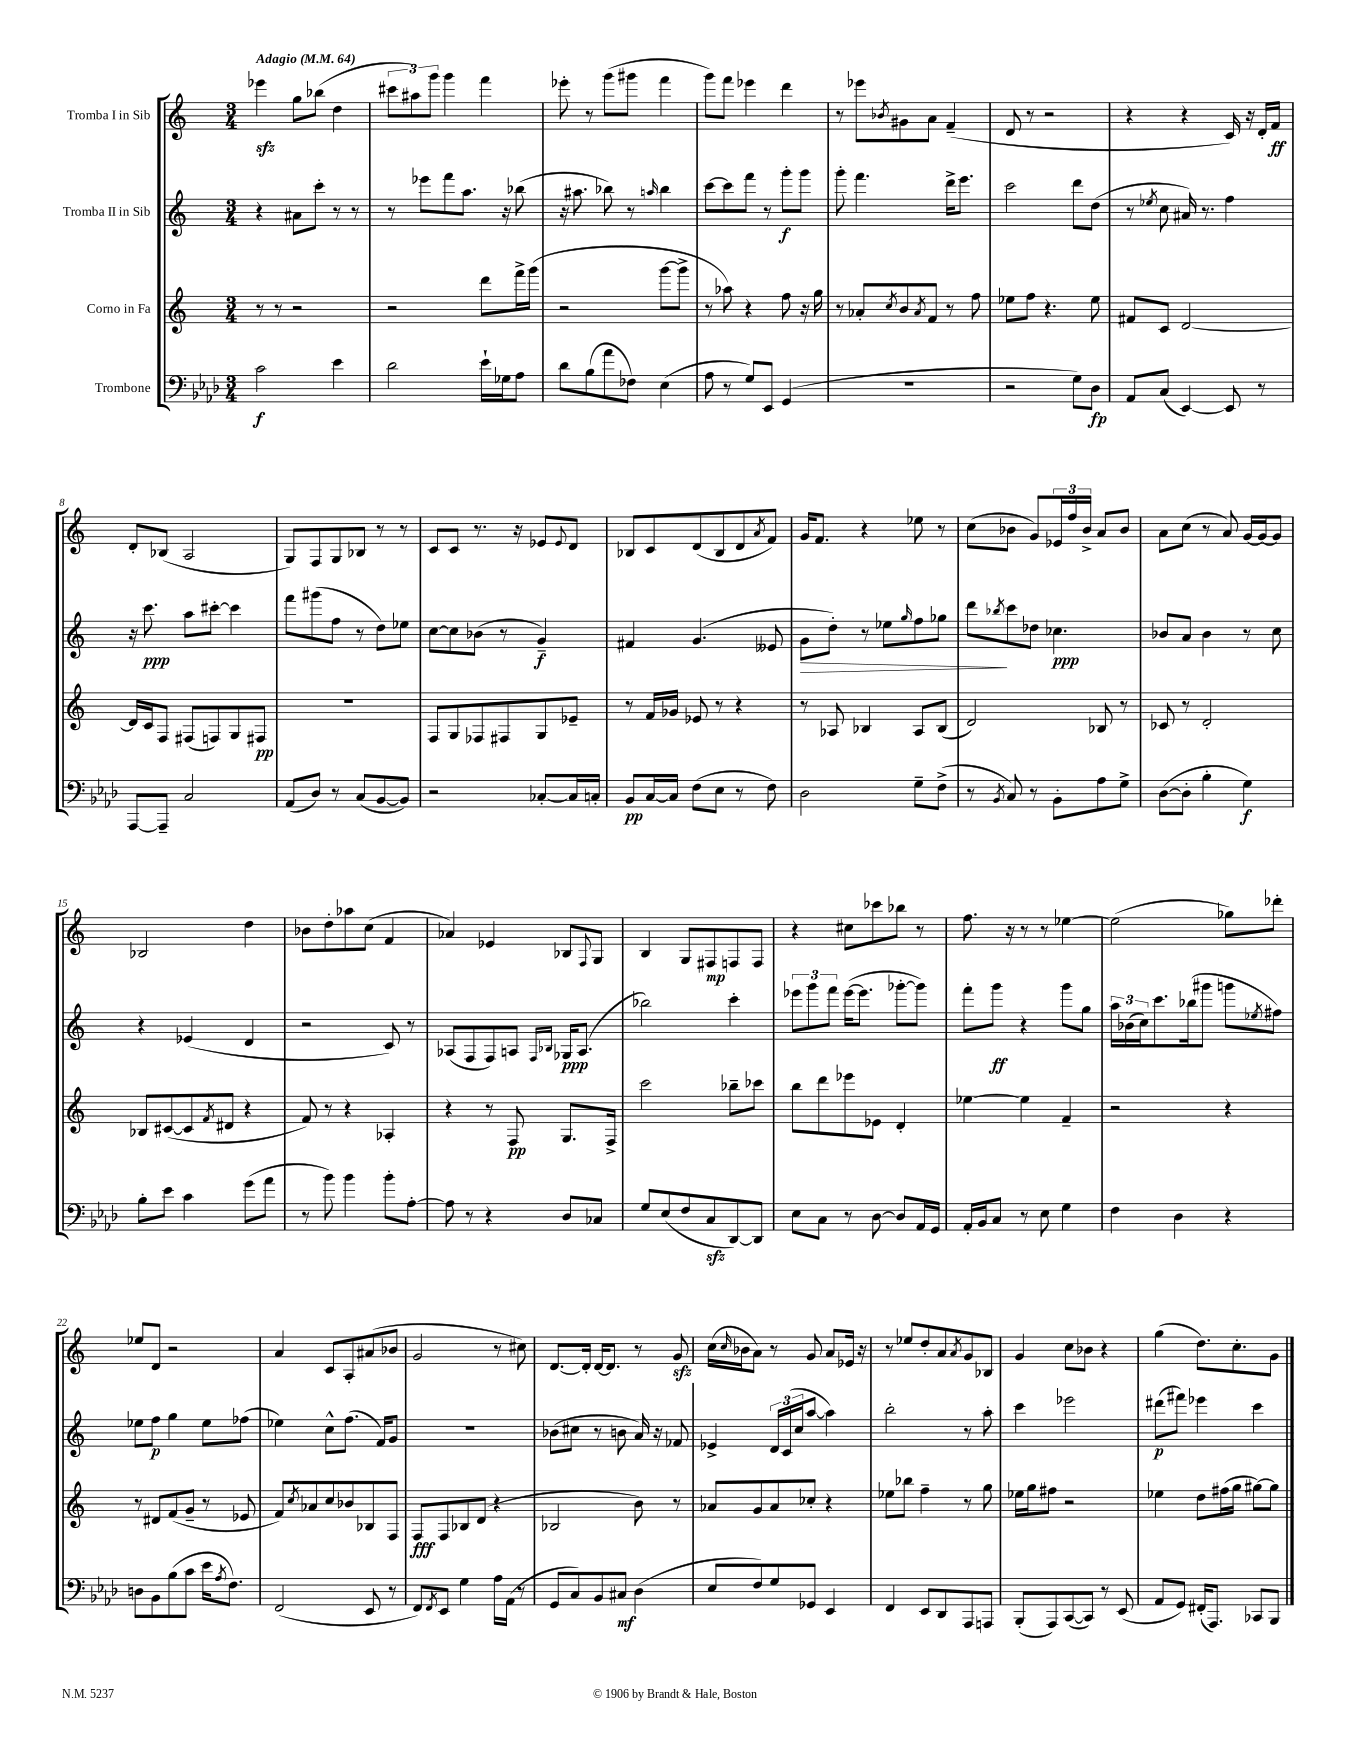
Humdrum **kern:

**kern	**kern	**kern	**kern
*staff4	*staff3	*staff2	*staff1
*clefF4	*clefG2	*clefG2	*clefG2
*k[b-e-a-d-]	*k[]	*k[]	*k[]
*M3/4	*M3/4	*M3/4	*M3/4
*MM64	*MM64	*MM64	*MM64
2c\	8r	4r	4eee-\
.	8r	.	.
.	2r	8a#\L	8gg\L
.	.	8ccc'\J	(8bb-\J
4e-\	.	8r	4dd\
.	.	8r	.
=	=	=	=
2d-\	2r	8r	12ccc#\L
.	.	.	12aa#\)
.	.	8eee-\L	.
.	.	.	12ggg\J
.	.	8fff\	4ggg\
.	.	8.aa\J	.
16e-`\LL	8ddd\L	.	4fff\
16G-\J	.	16r	.
8A-\J	16fff^\L	(8bb-\	.
.	(16ggg\JJ	.	.
=	=	=	=
8d-\L	2r	16r	8eee-'\
.	.	8.aa#\	.
(8B-\	.	.	8r
8a-\	.	8bb-\)	(8ggg\L
8F-\J)	.	8r	8ggg#\J
.	.	16qqaa/	.
(4E-\	[8ggg\L	4bb-\	4fff\
.	8ggg^\]J	.	.
=	=	=	=
8A-\	8r	[8ccc\L	8ggg\L)
8r	8aa-\)	8ccc\]	8fff\J
8G/L)	4r	8fff\J	4eee-\
8EE-/J	.	8r	.
(4GG/	8ff\	8ggg'\L	4ddd\
.	16r	8ggg\J	.
.	16gg\	.	.
=	=	=	=
2.r	8r	8ggg'\	8r
.	8a-'/L	4.fff\	8eee-\L
.	8qcc/	.	8qb-/
.	8b/	.	8g#\
.	8qa-/	.	.
.	8f/J	.	8a\J
.	8r	16ddd^\LK	(4f~/
.	.	8.eee\J	.
.	8ff\	.	.
=	=	=	=
2r	8ee-\L	2ccc\	8d/
.	8ff\J	.	8r
.	4.r	.	2r
8G\L)	.	8ddd\L	.
8D-\J	8ee-\	(8dd\J	.
=	=	=	=
8AA-/L	8f#/L	8r	4r
.	.	8qee-/	.
(8C/J	8c/J	8cc\	.
[4EE-/)	[2d/	16a#/)	4r
.	.	8.r	.
8EE-/]	.	4ff\	16c/)
.	.	.	16r
8r	.	.	16d'/LL
.	.	.	16f/JJ
=	=	=	=
[8AAA-/L	16d/]LL	16r	8d'/L
.	16c/J	8.ccc\	.
8AAA-~/]J	8F/J	.	(8B-/J
2C/	(8F#/L	8aa\L	2A/
.	8F/)	[8ccc#'\J	.
.	8G/	4ccc#\]	.
.	8F#/J	.	.
=	=	=	=
(8AA-/L	2.r	8fff\L	8G/L)
8D-/J)	.	(8ggg#\	8F/
8r	.	8ff\J	8G/
(8C/L	.	8r	8B-/J
[8BB-/	.	8dd\L)	8r
8BB-/]J)	.	8ee-\J	8r
=	=	=	=
2r	8F/L	[8cc\L	8c/L
.	8G/	8cc\]	8c/J
.	8F-/	(8b-\J	8.r
.	8F#/	8r	.
.	.	.	16r
[8C-'/L	8G/	4g~/)	8e-/L
.	.	.	8qqe-/
16C-/]L	8e-~/J	.	8d/J
16C'/JJ	.	.	.
=	=	=	=
8BB-/L	8r	4f#/	8B-/L
[16C/L	16f/LL	.	8c/
16C/]JJ	16g-/JJ	.	.
(8F\L	8e-/	(4.g/	(8d/
8E-\J	8r	.	8B-/
8r	4r	.	8d/
.	.	.	8qa/
8F\)	.	8e--/	8f/J)
=	=	=	=
2D-\	8r	8g\L	16g/LK
.	.	.	8.f/J
.	8A-/	8dd'\J)	.
.	4B-/	8r	4r
.	.	8ee-\L	.
.	.	16qqgg/	.
8G~\L	8A-/L	8ff\	8ee-\
(8F^\J	(8B-/J	8gg-\J	8r
=	=	=	=
8r	2d/)	8ddd\L	(8cc\L
8qBB-/	.	8qbb-/	.
8C/)	.	8ccc\	8b-\J
8r	.	8dd-\J	8g/L)
8BB-'\L	.	4.cc-\	24e-/L
.	.	.	24ff/
.	.	.	24b-^/JJ
8A-\	8B-/	.	8a/L
8G^\J	8r	.	8b-/J
=	=	=	=
([8D-\L	8c-/	8b-/L	8a\L
8D-'\]J	8r	8a/J	(8cc\J
4B-'\	2d'/	4b-\	8r
.	.	.	8a/)
4G\)	.	8r	[16g/LL
.	.	.	16g/_J
.	.	8cc\	8g/]J
=	=	=	=
8B-'\L	8B-/L	4r	2B-/
8e-\J	([8c#/	.	.
4c\	8c#/]	(4e-/	.
.	8qf/	.	.
.	8d#/J	.	.
(8g\L	4r	4d/	4dd\
8a-\J	.	.	.
=	=	=	=
8r	8f/)	2r	8b-\L
8b-\)	8r	.	8dd'\
4b-\	4r	.	8aa-\
.	.	.	(8cc\J
8b-'\L	4A-'/	8c/)	4f/
[8A-'\J	.	8r	.
=	=	=	=
8A-\]	4r	(8A-/L	4a-/)
8r	.	8F/	.
4r	8r	8F/)	4e-/
.	8F/	8A/J	.
.	.	16qqF/LL	.
.	.	16qqB-/JJ	.
8D-/L	8.G/L	16G-/LK	8B-/L
.	.	(8.A/J	.
.	.	.	8qqF/
8C-/J	.	.	8G/J
.	16F^/Jk	.	.
=	=	=	=
8G/L	2ccc\	2bb-\)	4B/
(8E-/	.	.	.
8F/	.	.	8G/L
8C/	.	.	8F#/
[8DD-/)	8bb-~\L	4ccc'\	8F/
8DD-/]J	8ccc-\J	.	8F/J
=	=	=	=
8E-\L	8bb\L	12eee-\L	4r
.	.	12ggg\	.
8C\J	8ddd\	.	.
.	.	12fff\J	.
8r	8eee-\	([16eee-\LK	8cc#\L
.	.	8.eee-\]J	.
[8D-\	8e-\J	.	8ccc-\
8D-/]L	4d'/	[8ggg-'\L	8bb-\J
16AA-/L	.	8ggg-\]J)	8r
16GG/JJ	.	.	.
=	=	=	=
16AA-'/LL	[4ee-\	8fff'\L	8.ff\
16BB-/J	.	.	.
8C/J	.	8ggg\J	.
.	.	.	16r
8r	4ee-\]	4r	8r
8E-\	.	.	8r
4G\	4f~/	8ggg\L	[4ee-\
.	.	8gg\J	.
=	=	=	=
4F\	2r	24aa\LL	(2ee-\]
.	.	(24b-\	.
.	.	24cc\J)	.
.	.	8.ccc\	.
4D-\	.	.	.
.	.	(16bb-\k	.
.	.	8ggg#\J	.
4r	4r	8ggg\L	8gg-\L)
.	.	8qee-/	.
.	.	8ff#\J)	8ddd-'\J
=	=	=	=
8D\L	8r	8ee-\L	8ee-/L
8BB-\	8d#/L	8ff\J	8d/J
(8B-\	(8f/	4gg\	2r
8c\J	8g~/J	.	.
16e-\LK	8r	8ee-\L	.
8qA-/	.	.	.
8.F\J)	.	.	.
.	8e-/	(8ff-\J	.
=	=	=	=
(2FF/	8f/L)	4ee-\)	4a/
.	8qcc/	.	.
.	8a-/	.	.
.	8cc/	8cc^^\L	8c/L
.	8b-/	(8.ff\J	8A'/
8EE-/	8B-/	.	(8a#/
.	.	16f/LK)	.
8r	8F/J	8g/J	8b-/J
=	=	=	=
8FF/L)	8F/L	2.r	2g/
8qFF/	.	.	.
8EE-/J	8F/	.	.
4G\	8B-/	.	.
.	(8d/J	.	.
16A-\LL	4r	.	8r
(16AA-\JJ	.	.	.
8r	.	.	8cc#\)
=	=	=	=
8GG/L	2B-/	(8b-\L	[8.d/L
8C/)	.	8cc#\J	.
.	.	.	16d'/]Jk
8BB-/	.	8r	[16d/LK
.	.	.	8.d/]J
8C#/J	.	8b\	.
(4D-\	8b\)	16a/)	8r
.	.	16r	.
.	8r	8f-/	8g/
=	=	=	=
8E-/L	8a-/L	4e-^/	(16cc\LL
.	.	.	16qqcc/
.	.	.	16b-\J
8F/)	8g/	.	8a\J)
8G/	8a-/	24d/LL	8r
.	.	(24c/	.
.	.	24cc/J	.
8GG-/J	8cc-'/J	[8aa/J	8g/
4EE-/	4r	4aa\])	8a/L
.	.	.	16e-/Jk
.	.	.	16r
=	=	=	=
4FF/	8ee-\L	2bb'\	8r
.	8bb-\J	.	8ee-/L
8EE-/L	4ff~\	.	8dd'/
8DD-/	.	.	8a/
.	.	.	8qa/
8AAA-/	8r	8r	8g/
8AAA/J	8gg\	8aa'\	8B-/J
=	=	=	=
(8BBB-'/L	16ee-\LL	4ccc\	4g/
.	16gg\J	.	.
8AAA-/)	8ff#\J	.	.
([8CC/	2r	2eee-\	8cc\L
8CC/]J)	.	.	8b-\J
8r	.	.	4r
(8EE-/	.	.	.
=	=	=	=
8AA-/L	4ee-\	(8ddd#\L	(4gg\
8GG/J)	.	8fff#\J)	.
(16FF#'/LK	8dd\L	4eee-\	8.dd\L)
8.AAA-/J)	.	.	.
.	(16ff#\L	.	.
.	16gg\JJ	.	8.cc'\
8CC-/L	[8gg#\L)	4ccc\	.
8BBB-/J	8gg#\]J	.	8g\J
==	==	==	==
*-	*-	*-	*-
